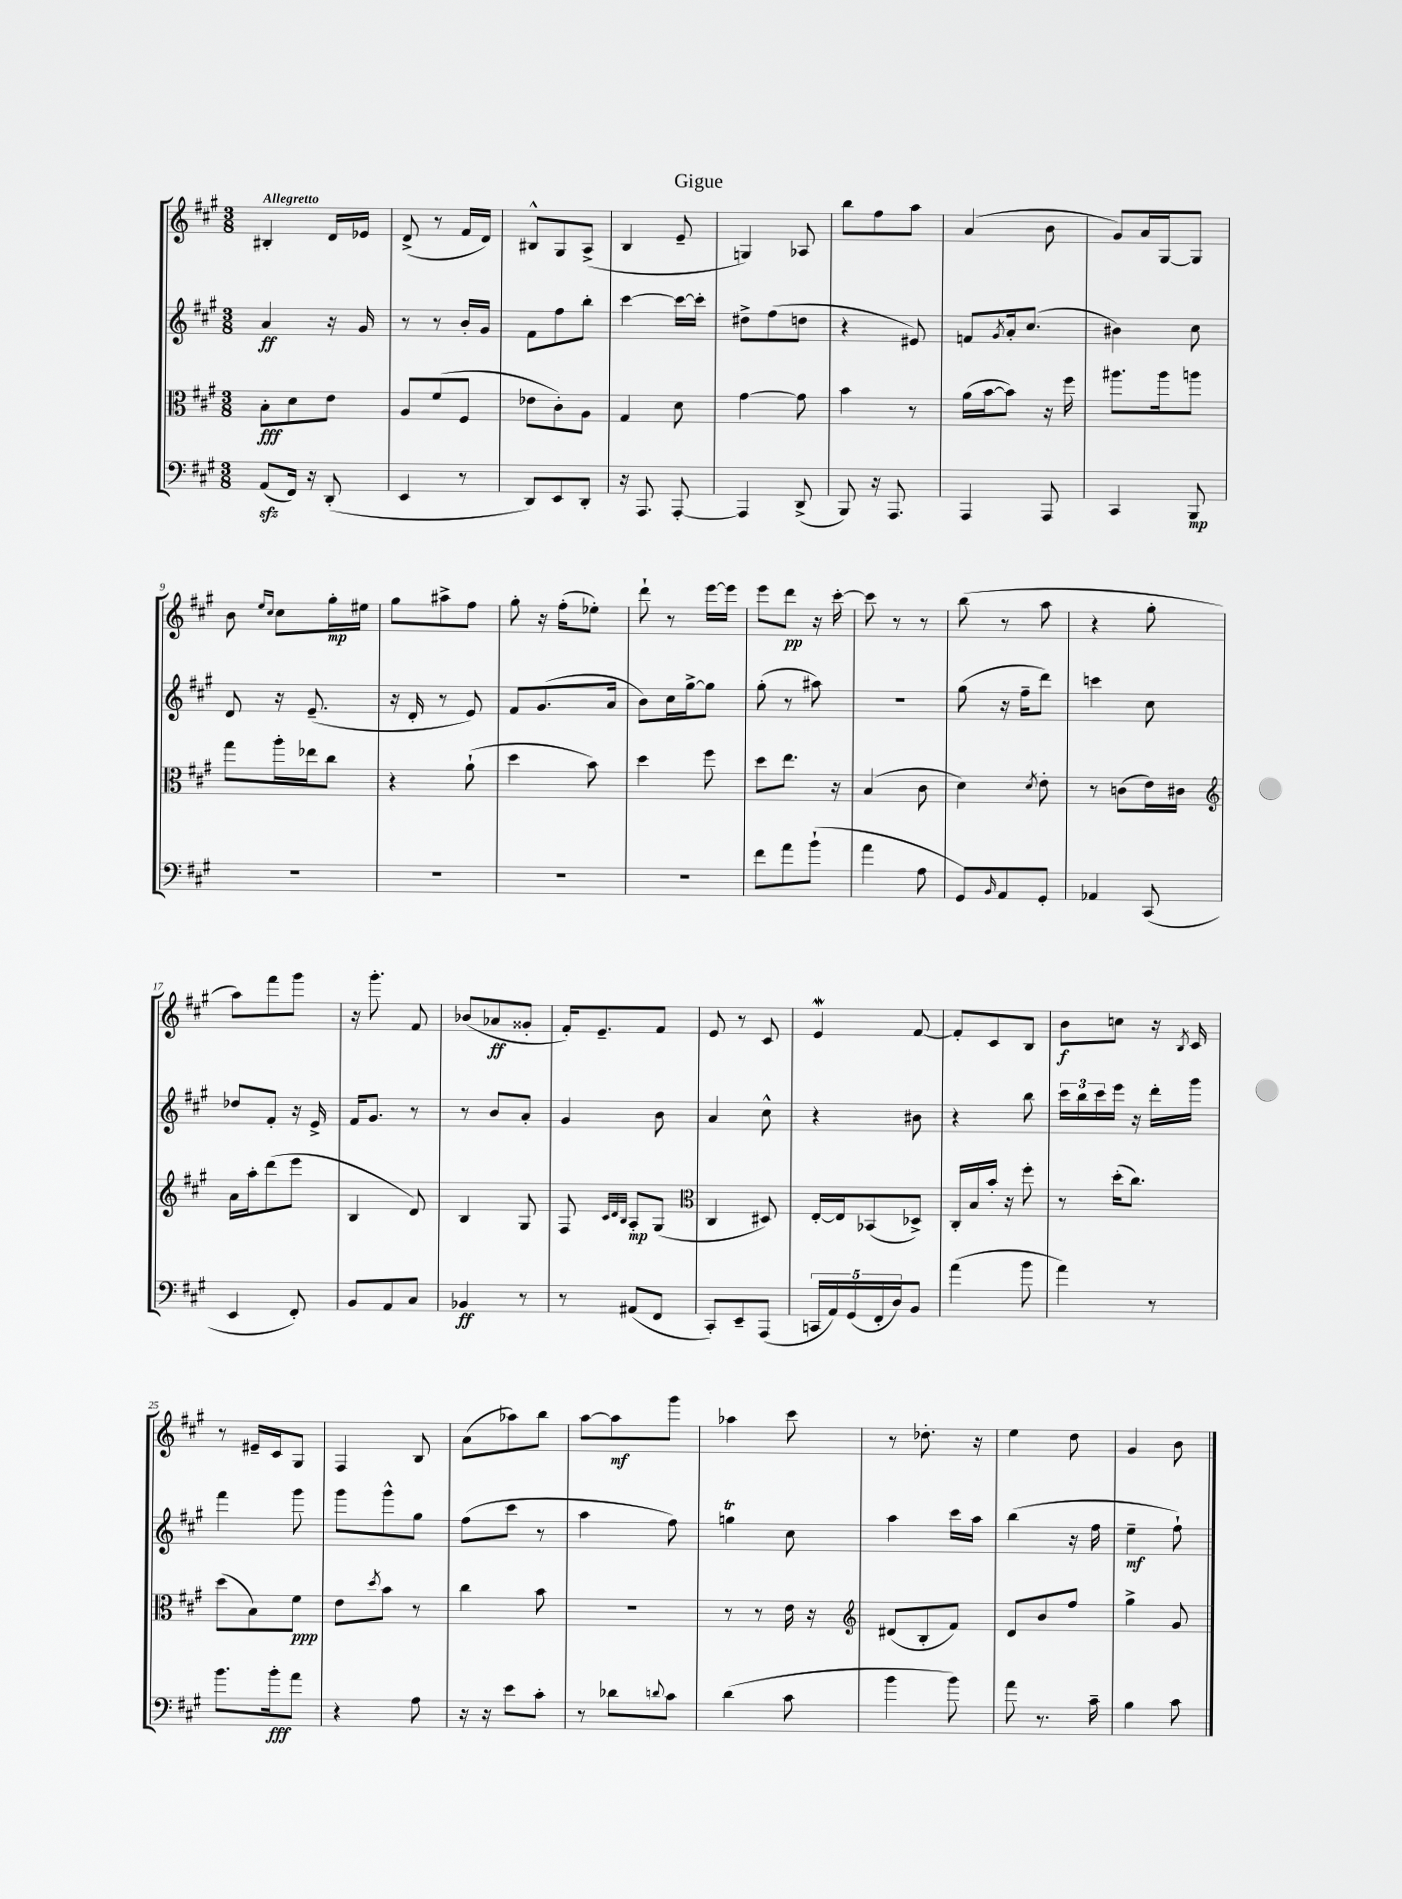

**kern	**kern	**kern	**kern
*staff4	*staff3	*staff2	*staff1
*clefF4	*clefC3	*clefG2	*clefG2
*k[f#c#g#]	*k[f#c#g#]	*k[f#c#g#]	*k[f#c#g#]
*M3/8	*M3/8	*M3/8	*M3/8
(8AA	8B'	4a	4B#'
16FF#)	8d	.	.
16r	.	.	.
(8DD'	8e	16r	16d
.	.	16g#	16e-
=	=	=	=
4EE	8A	8r	(8d^
.	(8f#	8r	8r
8r	8F#	16b'	16f#
.	.	16g#	16d)
=	=	=	=
8DD)	8e-	8f#	8B#^^
8EE	8c#')	8ff#	8G#
8DD'	8A	8bb'	(8A^
=	=	=	=
16r	4G#	[4ccc#	4B
8.AAA	.	.	.
[8AAA'	8d	16ccc#_	8e~
.	.	16ccc#']	.
=	=	=	=
4AAA]	[4g#	8dd#^	4G)
.	.	(8ff#	.
(8DD^	8g#]	8dd	8A-
=	=	=	=
8BBB)	4b	4r	8bb
16r	.	.	8ff#
8.AAA	.	.	.
.	8r	8e#)	8aa
=	=	=	=
4AAA	(16a	8f	(4a
.	[16b	.	.
.	.	8qg#	.
.	8b])	16a'	.
.	.	(8.cc#	.
8AAA	16r	.	8b
.	16ff#	.	.
=	=	=	=
4CC#	8.aa#	4b#)	8g#)
.	.	.	16a
.	16aa#	.	[16G#
8BBB	8aa	8cc#	8G#]
=	=	=	=
4.r	8gg#	8d	8b
.	.	.	16qqee
.	.	.	16qqcc#
.	16aa'	16r	8cc#
.	16ee-	(8.e~	.
.	8cc#	.	16gg#'
.	.	.	16ee#
=	=	=	=
4.r	4r	16r	8gg#
.	.	16d'	.
.	.	8r	8aa#^
.	(8a`	8e)	8ff#
=	=	=	=
4.r	4dd	8f#	8gg#'
.	.	(8.g#	16r
.	.	.	(16ff#'
.	8b)	.	8ee-')
.	.	16a	.
=	=	=	=
4.r	4dd	8b)	8ddd`
.	.	16cc#	8r
.	.	[16gg#^	.
.	8ff#	8gg#]	[16eee
.	.	.	16eee]
=	=	=	=
8f#	8dd	(8gg#'	8eee
8a	8.ee	8r	8ddd
(8b`	.	8aa#)	16r
.	16r	.	[16ccc#'
=	=	=	=
4a	(4B	4.r	8ccc#]
.	.	.	8r
8A	8c#	.	8r
=	=	=	=
8GG#)	4d)	(8gg#	(8bb
16qqBB	.	.	.
8AA	.	16r	8r
.	.	16ff#~	.
.	8qd	.	.
8GG#'	8e'	8ddd)	8aa
=	=	=	=
4AA-	8r	4ccc	4r
.	(8c	.	.
(8CC#	16e)	8cc#	8gg#'
.	16c#	.	.
=	=	=	=
*	*clefG2	*	*
4EE	16a	8dd-	8aa)
.	16aa'	.	.
.	(8ddd	8f#'	8fff#
8FF#')	8eee	16r	8ggg#
.	.	16e^	.
=	=	=	=
8BB	4B	16f#	16r
.	.	8.g#	8.ggg#'
8AA	.	.	.
8C#	8d)	8r	8f#
=	=	=	=
4BB-	4B	8r	(8b-
.	.	8b	8a-
8r	8G#	8a'	8g##'
=	=	=	=
8r	8F#	4g#	16f#')
.	.	.	8.e~
.	32qqc#	.	.
.	32qqd	.	.
.	32qqB	.	.
(8AA#	8A'	.	.
8FF#	(8G#	8b	8f#
=	=	=	=
*	*clefC3	*	*
8CC#')	4C#	4a	8e
8EE~	.	.	8r
(8AAA	8D#)	8cc#^^	8c#
=	=	=	=
20CC	[16E'	4r	4e
20AA)	.	.	.
.	16E]	.	.
(20GG#	.	.	.
.	(8BB-	.	.
20FF#'	.	.	.
20D)	.	.	.
8BB	8D-^)	8b#	[8f#
=	=	=	=
(4a	16C#'	4r	8f#']
.	16B	.	.
.	16b'	.	8c#
.	16r	.	.
8b	8ff#'	8bb	8B
=	=	=	=
4a)	8r	24ccc#	8b
.	.	24bb	.
.	.	24ccc#	.
.	(16dd'	16eee	8cc
.	8.cc#)	16r	.
8r	.	16ddd'	16r
.	.	.	8qB
.	.	16ggg#	16c#
=	=	=	=
8.b	(8dd	4fff#	8r
.	8B)	.	16e#~
16b'	.	.	16c#
8a	8f#	8ggg#	8G#
=	=	=	=
4r	8e	8ggg#	4F#
.	8qdd	.	.
.	8b	8ggg#^^	.
8A	8r	8gg#	8B
=	=	=	=
16r	4cc#	(8ff#	(8a
16r	.	.	.
8e	.	8ccc#	8aa-)
8c#'	8b	8r	8bb
=	=	=	=
8r	4.r	4aa	[8aa
8d-	.	.	8aa]
8qqd	.	.	.
8c#	.	8ff#)	8ggg#
=	=	=	=
(4d	8r	4gg	4aa-
.	8r	.	.
8c#	16e	8cc#	8ccc#
.	16r	.	.
=	=	=	=
*	*clefG2	*	*
4b	(8d#	4aa	8r
.	8B'	.	8.dd-'
8b)	8f#)	16ccc#	.
.	.	16aa	16r
=	=	=	=
8a	8d	(4bb	4ee
8.r	8b	.	.
.	8ff#	16r	8dd
16c#~	.	16ff#	.
=	=	=	=
4B	4gg#^	4ee~	4g#
8c#	8g#	8ff#`)	8b
==	==	==	==
*-	*-	*-	*-
